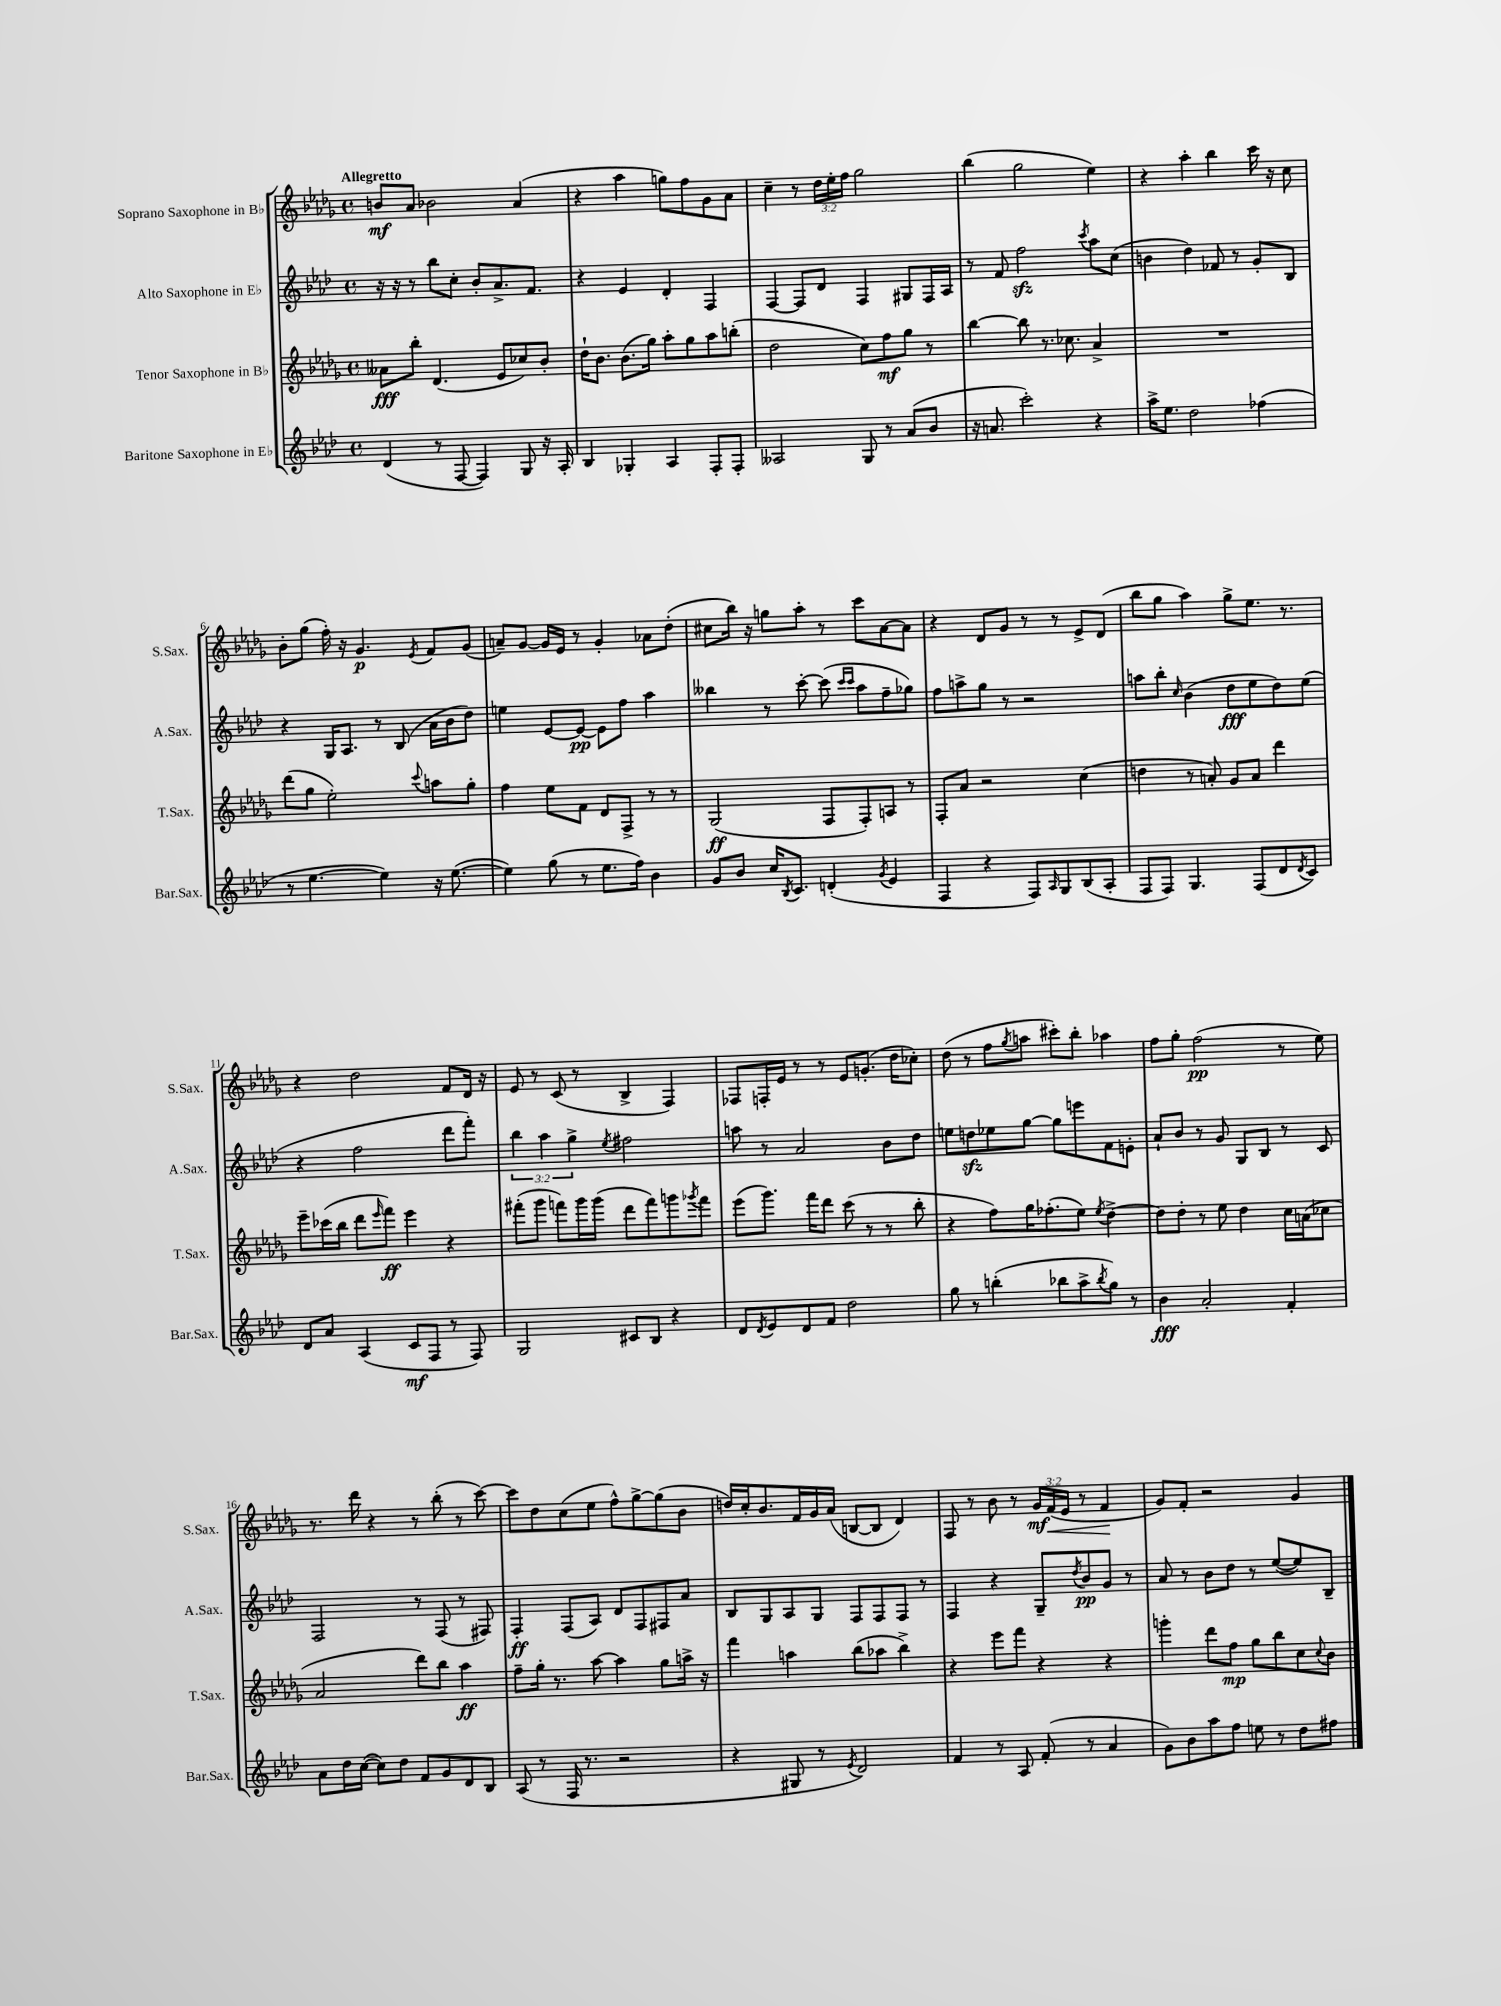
<<
\new StaffGroup <<
\new Staff = "s0" \with { instrumentName = "Soprano Saxophone in Bb" shortInstrumentName = "S.Sax." } {
    \clef treble \key des \major \defaultTimeSignature \time 4/4 \override Staff.TupletNumber.text = #tuplet-number::calc-fraction-text \tempo "Allegretto"
    b'8\mf aes'8 bes'2 aes'4( |
    r4 aes''4 g''8) f''8 ges'8 aes'8 |
    c''4-- r8 \tuplet 3/2 { des''16 ees''16-. f''16 } ges''2 |
    bes''4( ges''2 ees''4) |
    r4 aes''4-. bes''4 c'''16 r16 c''8 |
    bes'8-. ges''8( f''16-.) r16 ges'4.\p \acciaccatura { ees'8 } f'8 ges'8( |
    a'8--) ges'8~ ges'16 ees'16 r8 ges'4-. aes'8 des''8-.( |
    cis''8 bes''16) r16 g''8 aes''8-. r8 c'''8 aes'8~ aes'8 |
    r4 des'8 ges'8 r8 r8 ees'8-> des'8( |
    bes''8 ges''8 aes''4) ges''8-> ees''8. r8. |
    r4 des''2 f'8 des'16 r16 |
    ees'8 r8 c'8( r8 bes4-> f4) |
    fes8 f16-. ees'16 r8 r8 ees'8 g'8.-.( des''16 ces''8-.) |
    des''8( r8 f''8 \acciaccatura { ges''8 } a''8 cis'''8-.) bes''8-. aes''4 |
    f''8 ges''8-. f''2\pp( r8 ees''8) |
    r8. des'''16 r4 r8 bes''8-.( r8 c'''8~) |
    c'''8 des''8 c''8( ees''8 f''8-^) ges''8~-> ges''8( bes'8 |
    d''16) c''16-. bes'8. f'16 ges'16 aes'16( b8~ b8 des'4) |
    f8 r8 bes'8 r8 \tuplet 3/2 { ges'16\mf f'16\<( ees'16 } r8 f'4\! |
    ges'8) f'8-. r2 ges'4 \bar "|." |
}
\new Staff = "s1" \with { instrumentName = "Alto Saxophone in Eb" shortInstrumentName = "A.Sax." } {
    \clef treble \key aes \major \defaultTimeSignature \time 4/4 \override Staff.TupletNumber.text = #tuplet-number::calc-fraction-text
    r16 r16 r8 bes''8 c''8-. bes'8-. aes'8.-> f'8. |
    r4 ees'4 des'4-. f4 |
    f4~ f8 des'8 f4 gis8 f16 aes16 |
    r8 f'8 f''2\sfz \acciaccatura { c'''8 } aes''8 c''8( |
    b'4 des''4) fes'8 r8 g'8-. bes8 |
    r4 g16 aes8. r8 bes8( aes'16 bes'16 des''8) |
    e''4 ees'8~ ees'8~\pp ees'8 f''8 aes''4 |
    beses''4 r8 c'''8~-. c'''8( \grace { c'''16 c'''16 } aes''8 f''8-- ges''8) |
    f''8 a''8-> g''8 r8 r2 |
    a''8 bes''8-. \grace { c''16 } bes'4( des''8\fff ees''8 des''8) ees''8( |
    r4 f''2 des'''8 f'''8-.) |
    \tuplet 3/2 { bes''4 aes''4 g''4-> } \acciaccatura { ees''8 } fis''2 |
    a''8 r8 aes'2 bes'8 des''8 |
    e''8 d''8\sfz ees''8 g''8~ g''8 e'''8 f'8 e'8-. |
    aes'8-! bes'8 r8 g'8 g8 bes8 r8 c'8 |
    f2 r8 f8( r8 fis8) |
    f4-.\ff f8( aes8) des'8 f8 fis8 aes'8 |
    bes8 g8 aes8 g8 f8 f8 f8 r8 |
    f4 r4 g8-- \acciaccatura { des''8 } bes'8\pp g'8 r8 |
    aes'8 r8 bes'8 des''8 r8 ees''8~( ees''8) bes8-- \bar "|." |
}
\new Staff = "s2" \with { instrumentName = "Tenor Saxophone in Bb" shortInstrumentName = "T.Sax." } {
    \clef treble \key des \major \defaultTimeSignature \time 4/4
    aeses'8\fff bes''8-. des'4.( ees'8 ces''8) bes'8-. |
    des''16-! bes'8. bes'8.( ges''16) aes''8-. ges''8 aes''8 b''8-.( |
    des''2 c''8) f''8\mf ges''8 r8 |
    bes''4~ bes''8 r8. ces''8. aes'4-> |
    R1 |
    des'''8( ges''8 ees''2-.) \appoggiatura { c'''8 } a''8 ges''8-. |
    f''4 ees''8 f'8 des'8 f8-> r8 r8 |
    ges2\ff( f8 f8-.) a8 r8 |
    f8-. aes'8 r2 c''4( |
    d''4 r8 a'8-.) ges'8 a'8 des'''4 |
    ees'''8-- ces'''16( bes''16 des'''8 \grace { ees'''16 } f'''8\ff) ees'''4 r4 |
    fis'''8-.( ges'''8 f'''8) ges'''16 ges'''16( des'''8 f'''8) g'''8 \acciaccatura { ges'''8 } f'''8 |
    ees'''8( ges'''8.) f'''16 des'''8 c'''8( r8 r8 bes''8-. |
    r4 f''8) ges''16 fes''8.-.( ees''8) \acciaccatura { ees''8 } des''4~-> |
    des''8 des''8-. r8 ees''8 des''4 c''16 a'16( ces''8 |
    aes'2 des'''8) bes''8 aes''4\ff |
    f''8-- ges''16-. r8. aes''8~ aes''4 ges''8 a''16-> r16 |
    f'''4 a''4 bes''8( aes''8 bes''4->) |
    r4 ees'''8 f'''8 r4 r4 |
    g'''4-. des'''8 f''8\mp ges''8 bes''8 c''8 \appoggiatura { c''8 } bes'8 \bar "|." |
}
\new Staff = "s3" \with { instrumentName = "Baritone Saxophone in Eb" shortInstrumentName = "Bar.Sax." } {
    \clef treble \key aes \major \defaultTimeSignature \time 4/4
    des'4( r8 f8~ f4) g8 r16 aes16-. |
    bes4 ges4-. aes4 f8-. f8-. |
    aeses2 g8 r8 aes'8( bes'8 |
    r16 a'8. c'''2-.) r4 |
    aes''16-> ees''8. des''2 fes''4( |
    r8 ees''4.~ ees''4) r16 ees''8.~( |
    ees''4) g''8( r8 ees''8. f''16) bes'4 |
    g'8 bes'8 c''16 \acciaccatura { bes8 } c'8. d'4-.( \acciaccatura { g'8 } ees'4 |
    f4 r4 f8) \grace { aes16 } g8 bes8( aes8-. |
    f8 f8) g4. f8( des'8 \acciaccatura { des'8 } c'8) |
    des'8 aes'8 aes4( c'8\mf f8 r8 f8) |
    g2 cis'8 bes8 r4 |
    des'8 \acciaccatura { des'8 } ees'8 des'8 f'8 des''2 |
    g''8 r8 b''4-.( bes''8 aes''8-> \acciaccatura { bes''8 } g''8) r8 |
    bes'4\fff aes'2-. f'4-. |
    aes'8 des''16 c''16~( c''8) des''8 f'8 g'8 des'8 bes8 |
    aes8( r8 f16 r8. r2 |
    r4 gis8 r8 \acciaccatura { ees'8 } des'2) |
    f'4 r8 aes8 f'8-.( r8 aes'4 |
    g'8) bes'8 aes''8 f''8 e''8 r8 des''8 fis''8 \bar "|." |
}
>>
>>
